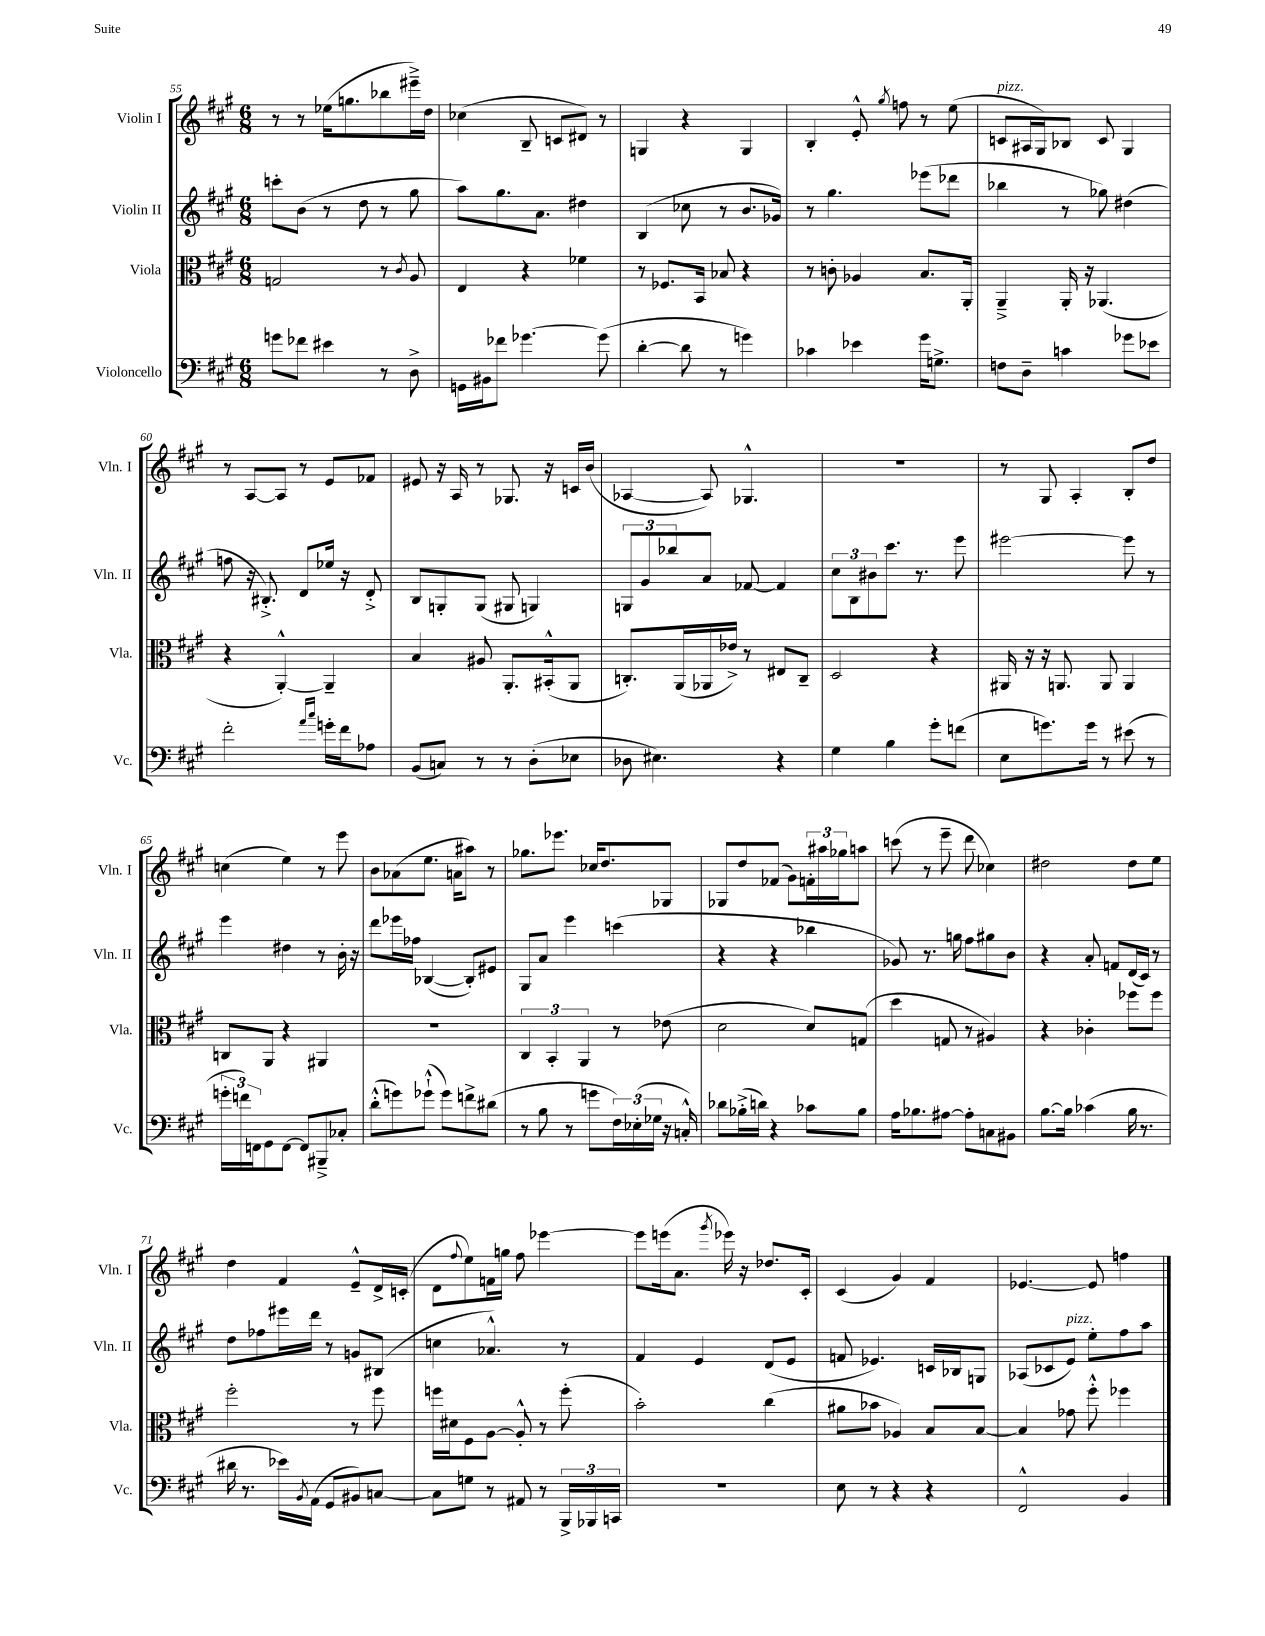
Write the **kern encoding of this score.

**kern	**kern	**kern	**kern
*staff4	*staff3	*staff2	*staff1
*clefF4	*clefC3	*clefG2	*clefG2
*k[f#c#g#]	*k[f#c#g#]	*k[f#c#g#]	*k[f#c#g#]
*M6/8	*M6/8	*M6/8	*M6/8
8g\L	2G/	8ccc'\L	8r
8f-\J	.	(8b\J	8r
4e#\	.	8r	(16ee-\LK
.	.	.	8.gg\
.	.	8dd\	.
8r	8r	8r	8bb-\
.	8qc#/	.	.
8D^\	8A/	8gg#\	16eee#~^\L)
.	.	.	16dd\JJ
=	=	=	=
16GG\LL	4E/	8aa\L)	(4cc-\
16BB#\J	.	.	.
8f-\J	.	8.gg#\	.
[4.g-\	4r	.	8B~/
.	.	8.a\J	.
.	.	.	8c/L
.	4f-\	4dd#\	8d#/J)
(8g-\]	.	.	8r
=	=	=	=
[4d'\	8r	(4B/	4G/
.	8.F-/L	.	.
8d\]	.	8cc-\	4r
.	16BB/Jk	.	.
8r	8B-/	8r	.
4g\)	4r	8.b/L	4G/
.	.	16g-/Jk)	.
=	=	=	=
4c-\	8r	8r	4B'/
.	8c'\	4.gg#\	.
4e-\	4A-/	.	8e'^^/
.	.	.	8qgg#/
.	.	.	8ff\
16g#\LK	8.B/L	(8eee-\L	8r
8.G^\J	.	.	.
.	.	8ddd-\J	(8ee\
.	16AA'/Jk	.	.
=	=	=	=
8F\L	4AA~^/	4bb-\	8c/L
8D~\J	.	.	16A#/L
.	.	.	16G#/J)
4c\	16AA'/	8r	8B-/J
.	16r	.	.
.	(4.AA-/	8gg-\)	8c/
8g-\L	.	(4dd#\	4G#/
8e-\J	.	.	.
=	=	=	=
2f#'\	4r	8ff\	8r
.	.	16r	[8A/L
.	.	8.B#'^/)	.
.	[4AA'^^/)	.	8A/]J
.	.	8d/L	8r
16qqa/LL	.	.	.
16qqcc#/JJ	.	.	.
16g'\LL	4AA~/]	16ee-/Jk	8e/L
16f#\J	.	16r	.
8A-\J	.	8d'^/	8f-/J
=	=	=	=
(8BB/L	4B/	8B/L	8e#/
8C/J)	.	8G'/	16r
.	.	.	16A/
8r	8A#/	(8G/J	8r
8r	8.AA'/L	8G#/	8.G-/
(8D'\L	.	4G/)	.
.	(16BB#'^^/k	.	16r
8E-\J	8AA/J	.	16c/LL
.	.	.	(16b/JJ
=	=	=	=
8D-\	8.C'/L)	12G/L	[4A-/
.	.	12g#/	.
4.E#\)	.	.	.
.	.	12bb-/	.
.	(16AA/L	.	.
.	16AA-/	8a/J	8A-/])
.	16e-^/JJ)	.	.
.	8r	[8f-/	4.G-^^/
4r	8E#/L	4f-/]	.
.	8C~/J	.	.
=	=	=	=
4G#\	2D/	12cc#\L	2.r
.	.	12B\	.
.	.	12b#\	.
4B\	.	8.ccc#\J	.
.	.	8.r	.
8g#'\L	4r	.	.
(8f\J	.	8eee\	.
=	=	=	=
8E\L	16AA#/	[2eee#\	8r
.	16r	.	.
8.g\)	16r	.	8G#/
.	8.AA/	.	.
.	.	.	4A'/
16g\Jk	.	.	.
8r	8AA/	.	.
(8e#\	4AA/	8eee#\]	8B'/L
8r	.	8r	8dd/J
=	=	=	=
24g'\LL	8C/L	4eee\	(4cc\
24f\)	.	.	.
24FF\J	.	.	.
8GG#\	8AA/J	.	.
[8FF\J	4r	4dd#\	4ee\)
8FF/]L	.	.	.
8BBB#~^/	4AA#/	8r	8r
8C-'/J	.	16b'\	8eee\
.	.	16r	.
=	=	=	=
(8d'^^\L	2.r	8ddd\L	8b\L
8g\)	.	16eee-\L	(8a-\
.	.	16ff-\JJ	.
(8g-`^^\J	.	([4B-/	8.ee\J
8g-\L)	.	.	.
.	.	.	16a\LK
8f^\	.	8B-'/]L)	8aa#\J)
(8d#\J	.	8e#/J	8r
=	=	=	=
8r	6C#/	8G#/L	8.gg-\L
8B\	.	8a/J	.
.	6BB'/	.	.
.	.	.	8.eee-\J
8r	.	4eee\	.
.	6AA/	.	.
8g\L	.	.	16cc-/LK
.	.	.	8.dd/
24F#\L)	8r	(4ccc\	.
(24E-'\	.	.	.
24G-\JJ	.	.	.
16r	(8e-\	.	8G-/J
16C'^^/)	.	.	.
=	=	=	=
8d-\L	2d\	4r	8G-/L
(16B-'^\L	.	.	8dd/
16d\JJ)	.	.	.
4r	.	4r	(8f-/J
.	.	.	8g#\L)
8c-\L	8d/L)	4bb-\	24f'\L
.	.	.	24aa#\
.	.	.	24gg-\J
8B-\J	(8G/J	.	8aa\J
=	=	=	=
16A\LK	4dd\	8g-/)	(8ccc\
8.B-\	.	.	.
.	.	8.r	8r
[8A#\J	8G/	.	8eee~\
.	.	16gg\	.
8A#'\]L	8r	8ff#\L	8ddd\
8C\	4A#/)	8gg#\	4cc-\)
8BB#\J	.	8b\J	.
=	=	=	=
[8.B\L	4r	4r	2dd#\
16B\]Jk	.	.	.
(4c-\	4c-'\	8a'/	.
.	.	8f/L	.
16B\	8ff-\L	(16d/L	8dd#\L
8.r	.	16c#/JJ)	.
.	8ff-\J	8r	8ee\J
=	=	=	=
16d#\	2ff#'\	8dd\L	4dd\
8.r	.	.	.
.	.	8ff-\	.
16e-\LL)	.	16eee#\L	4f#/
8qBB/	.	.	.
(16AA\JJ	.	16ddd\JJ	.
8GG#/L	.	8r	.
8BB#/)	8r	8g/L	8e~^^/L
[8C/J	8ff#\	(8B#/J	16d^/L
.	.	.	(16c'/JJ
=	=	=	=
8C\]L	16ff\LL	4cc\	8d\L
.	16d#\J	.	.
.	.	.	8qqff#/
8G\J	8F#\	.	8ee\)
8r	[8A\J	4.a-^^/)	16f\L
.	.	.	16gg\JJ
8AA#/	8A'^^/]	.	8ff#\
8r	8r	.	[4eee-\
24BBB^/LL	(8ff'\	8r	.
24BBB-/	.	.	.
24CC/JJ	.	.	.
=	=	=	=
2.r	2b'\)	4f#/	8eee-\]L
.	.	.	(16eee\k
.	.	.	8.a\J
.	.	4e/	.
.	.	.	8qggg#/
.	.	.	16eee-\)
.	.	.	16r
.	(4cc#\	(8d/L	8.dd-/L
.	.	8e/J	.
.	.	.	16c#'/Jk
=	=	=	=
8E\	8a#\L	8f/	(4c#/
8r	8b-\J	4.e-/)	.
4r	4A-/)	.	4g#/)
4r	8B/L	16c/LL	4f#/
.	.	16B-/J	.
.	[8B/J	8G/J	.
=	=	=	=
2FF#^^/	4B/]	(8A-/L	[4.e-/
.	.	8c-/	.
.	8g-\	8e/J)	.
.	8ff#'^^\	8ee'\L	8e-/]
4BB/	4ff-\	8ff#\	4ff\
.	.	8aa\J	.
==	==	==	==
*-	*-	*-	*-
